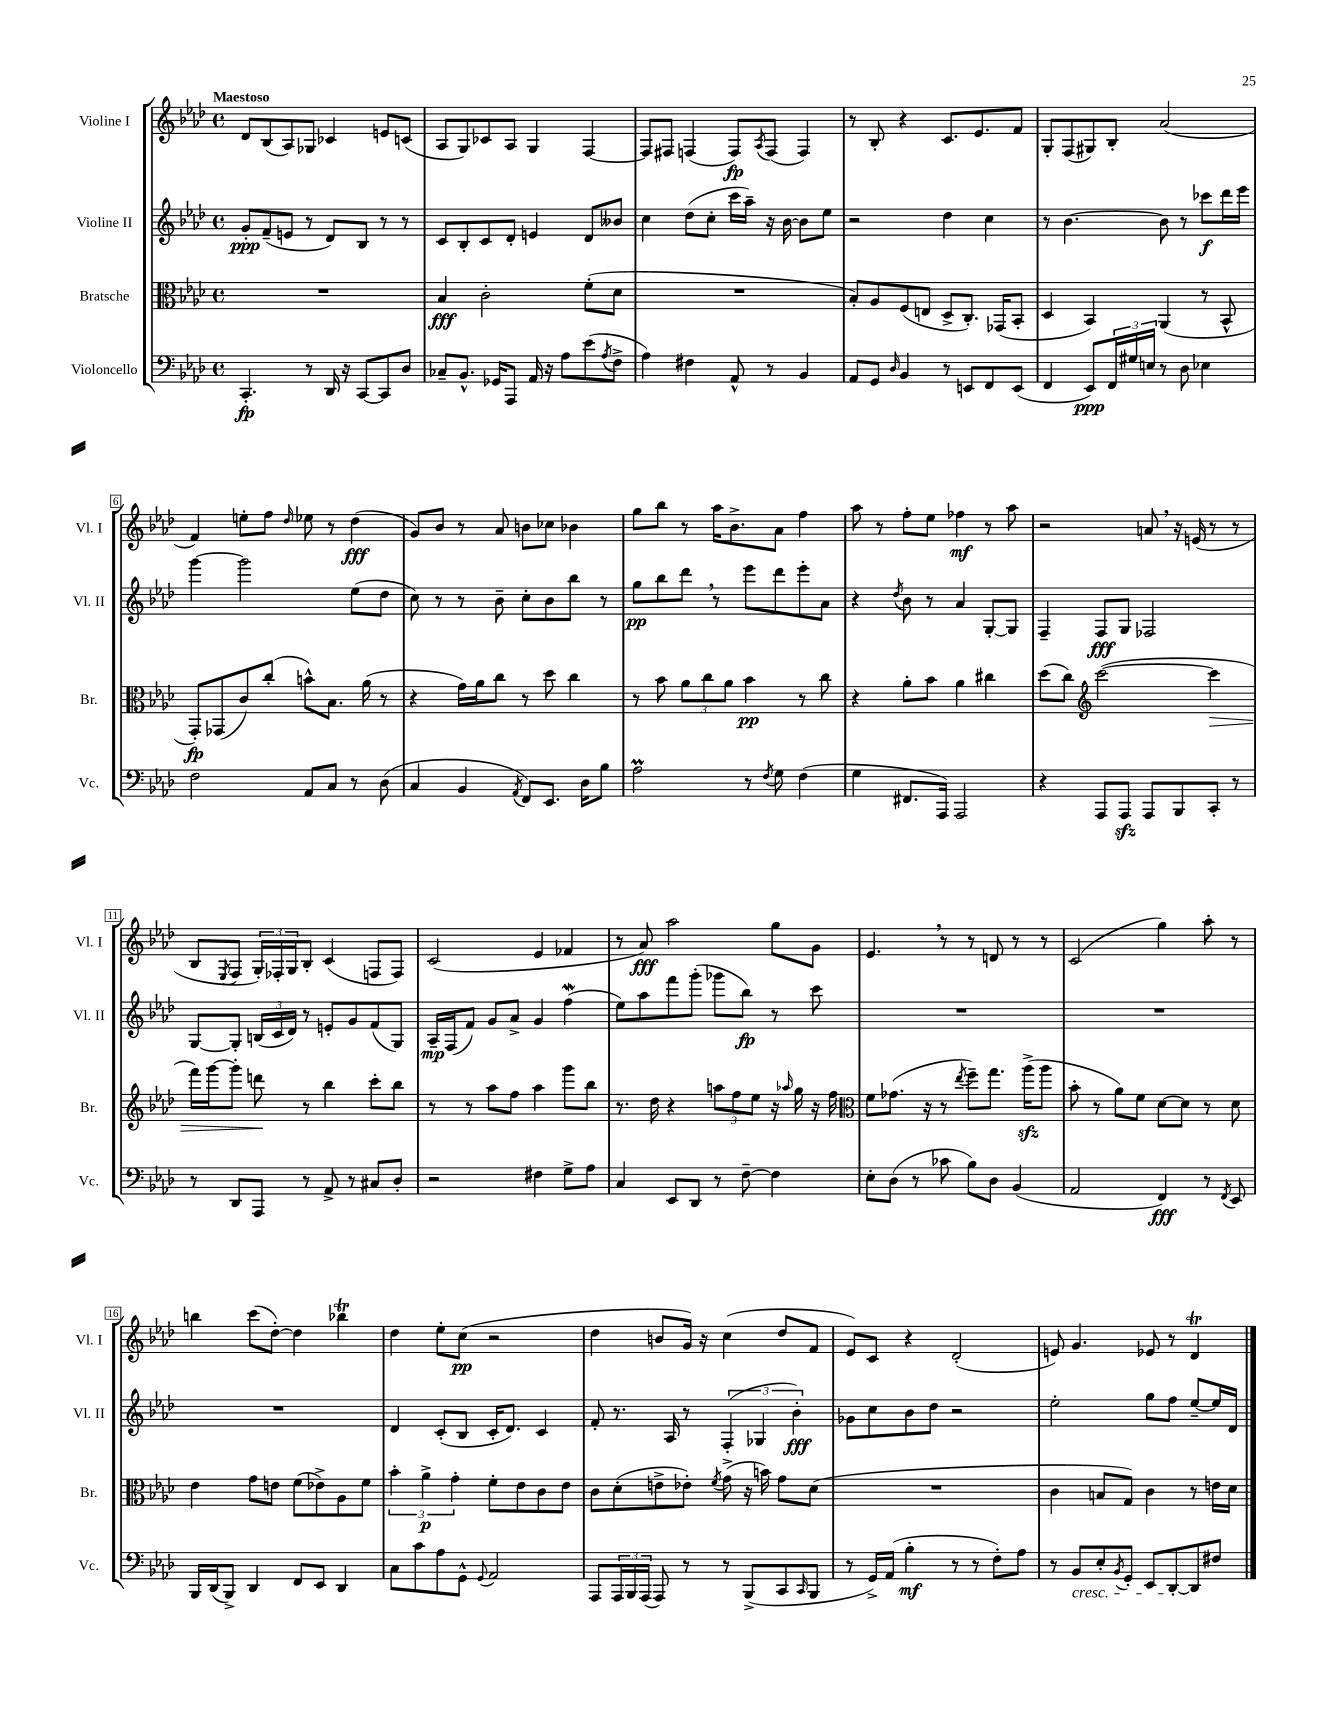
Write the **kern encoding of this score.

**kern	**kern	**kern	**kern
*staff4	*staff3	*staff2	*staff1
*clefF4	*clefC3	*clefG2	*clefG2
*k[b-e-a-d-]	*k[b-e-a-d-]	*k[b-e-a-d-]	*k[b-e-a-d-]
*M4/4	*M4/4	*M4/4	*M4/4
*met(c)	*met(c)	*met(c)	*met(c)
4.CC'/	1r	8g'/L	8d-/L
.	.	(8f~/	(8B-/
.	.	8e/J	8A-/)
8r	.	8r	8G-/J
16DD-/	.	8d-/L)	4c-/
16r	.	.	.
[8CC/L	.	8B-/J	.
8CC/]	.	8r	8e/L
8D-/J	.	8r	(8c/J
=	=	=	=
8C-~/L	4B-/	8c/L	8A-/L
8.BB-^^/J	.	8B-'/	8G/)
.	2c'\	8c/	8c-/
16GG-/LK	.	.	.
8AAA-/J	.	8d-'/J	8A-/J
16AA-/	.	4e/	4G/
16r	.	.	.
8A-\L	.	.	.
(8e-\	(8f'\L	8d-/L	[4F/
8qA-/	.	.	.
8F^\J	8d-\J	8b--/J	.
=	=	=	=
4A-\)	1r	4cc\	8F/]L
.	.	.	8F#/J
4F#\	.	(8dd-\L	(4F/
.	.	8cc'\J	.
8AA-^^/	.	16ccc\LL	8F/L)
.	.	16aa-~\JJ)	.
.	.	.	8qA-/
8r	.	16r	(8F/J
.	.	[16b-\	.
4BB-/	.	8b-\]L	4F/)
.	.	8ee-\J	.
=	=	=	=
8AA-/L	8B-'/L)	2r	8r
8GG/J	8A-/	.	8B-'/
16qqD-/	.	.	.
4BB-/	(8F/	.	4r
.	8E/J	.	.
8r	8D-^/L	4dd-\	8.c/L
8EE/L	8.C'/J)	.	.
.	.	.	8.e-/
8FF/	.	4cc\	.
.	(16GG-/LK	.	.
(8EE/J	8BB-'/J	.	8f/J
=	=	=	=
4FF/	4D-/	8r	8G'/L
.	.	[4.b-\	(8F/
8EE-/L)	4BB-/)	.	8G#/)
24FF/L	.	.	8B-'/J
24G#/	.	.	.
24E/JJ	.	.	.
8r	(4AA-/	8b-\]	(2a-/
8D-\	.	8r	.
4E-\	8r	8ccc-\L	.
.	8BB-^^/	16ddd-\L	.
.	.	16eee-\JJ	.
=	=	=	=
2F\	8GG'/L)	[4ggg\	4f/)
.	(8GG-/	.	.
.	8c/)	2ggg\]	8ee'\L
.	(8cc'/J	.	8ff\J
.	.	.	16qqdd-/
8AA-/L	8b^^\L)	.	8ee-\
8C/J	8.B-\J	.	8r
8r	.	(8ee-\L	(4dd-\
.	(16a-\	.	.
(8D-\	8r	8dd-\J	.
=	=	=	=
4C/	4r	8cc\)	8g/L)
.	.	8r	8b-/J
4BB-/	16g\LL)	8r	8r
.	16a-\J	.	.
.	8cc\J	8b-~\	8a-/
8qAA-/	.	.	.
8FF/L)	8r	8cc'\L	8b\L
8.EE-/J	8dd-\	8b-\	8cc-\J
.	4cc\	8bb-\J	4b-\
16D-\LK	.	.	.
8B-\J	.	8r	.
=	=	=	=
2A-\	8r	8gg\L	8gg\L
.	8b-\	8bb-\	8bb-\J
.	12a-\L	8ddd-\J	8r
.	12cc\	.	.
.	.	8r	16aa-\LK
.	12a-\J	.	.
.	.	.	8.b-^\
8r	4b-\	8eee-\L	.
8qF/	.	.	.
8G\	.	8ddd-\	8a-\J
(4F\	8r	8eee-'\	4ff\
.	8cc\	8a-\J	.
=	=	=	=
4G\	4r	4r	8aa-\
.	.	.	8r
.	.	8qdd-/	.
8.FF#/L	8a-'\L	8b-\	8ff'\L
.	8b-\J	8r	8ee-\J
16AAA-/Jk)	.	.	.
2AAA-/	4a-\	4a-/	4ff-\
.	4cc#\	[8G'/L	8r
.	.	8G/]J	8aa-\
=	=	=	=
4r	(8dd-\L	4F~/	2r
.	8cc\J)	.	.
*	*clefG2	*	*
8AAA-/L	([2ccc\	8F/L	.
8AAA-/J	.	8G/J	.
8AAA-/L	.	2F-/	8a/
8BBB-/	.	.	16r
.	.	.	(16e/
8CC'/J	4ccc\]	.	8r
8r	.	.	8r
=	=	=	=
8r	16fff\LL)	[8G/L	8B-/L
.	[16ggg\J	.	.
.	.	.	8qE-/
8DD-/L	8ggg'\]J	8G'/]J	8F/J
8AAA-/J	8ddd\	(24B/LL	24G'/LL)
.	.	24c/	24F-'/
.	.	24d-/JJ)	24G/J
8r	8r	8r	8B-'/J
8AA-^/	4bb-\	8e'/L	(4c/
8r	.	8g/	.
8C#/L	8ccc'\L	(8f/	8F/L
8D-'/J	8bb-\J	8G/J)	8F/J)
=	=	=	=
2r	8r	16A-~/LL	(2c/
.	.	(16F/J	.
.	8r	8f/J)	.
.	8aa-\L	8g/L	.
.	8ff\J	8a-^/J	.
4F#\	4aa-\	4g/	4e-/
8G^\L	8ggg\L	(4ff\	4f-/
8A-\J	8bb-\J	.	.
=	=	=	=
4C/	8.r	8ee-\L)	8r
.	.	8aa-\	8a-/)
.	16dd-\	.	.
8EE-/L	4r	8fff\	2aa-\
8DD-/J	.	(8ggg'\J	.
8r	12aa\L	8ggg-\L	.
.	12ff\	.	.
[8F~\	.	8bb-\J)	.
.	12ee-\J	.	.
4F\]	16r	8r	8gg\L
.	16qqaa-/	.	.
.	16gg\	.	.
.	16r	8ccc\	8g\J
.	16ff\	.	.
=	=	=	=
*	*clefC3	*	*
8E-'\L	8f\L	1r	4.e-/
(8D-\J	(8.g-\J	.	.
8r	.	.	.
.	16r	.	.
8c-\	8r	.	8r
.	8qee-/	.	.
8B-\L)	8ff~\L)	.	8r
8D-\J	8.gg\J	.	8d/
(4BB-/	.	.	8r
.	(16aa-^\LK	.	.
.	8aa-\J	.	8r
=	=	=	=
2AA-/	8b-'\	1r	(2c/
.	8r	.	.
.	8a-\L)	.	.
.	8f\J	.	.
4FF/)	[8d-\L	.	4gg\)
.	8d-\]J	.	.
8r	8r	.	8aa-'\
8qFF/	.	.	.
8EE-/	8d-\	.	8r
=	=	=	=
16BBB-/LL	4e-\	1r	4bb\
(16DD-/J	.	.	.
8BBB-^/J)	.	.	.
4DD-/	8g\L	.	(8ccc\L
.	8e\J	.	[8dd-'\J)
8FF/L	(8f\L	.	4dd-\]
8EE-/J	8e-^\)	.	.
4DD-/	8A-\	.	4bb-\
.	8f\J	.	.
=	=	=	=
8C\L	6b-'\	4d-/	4dd-\
8c\	.	.	.
.	6a-^\	.	.
8A-\	.	(8c'/L	8ee-'\L
.	6g'\	.	.
8GG^^\J	.	8B-/J	(8cc\J
8qqGG/	.	.	.
2AA-/	8f'\L	16c'/LK	2r
.	.	8.d-/J)	.
.	8e-\	.	.
.	8c\	4c/	.
.	8e-\J	.	.
=	=	=	=
8AAA-/L	8c\L	8f'/	4dd-\
24AAA-/L	(8d-'\	8.r	.
24BBB-/	.	.	.
(24AAA-/JJ	.	.	.
8AAA-/)	8e^\	.	8b/L
.	.	16A-/	.
8r	8e-'\J)	8r	16g/Jk)
.	.	.	16r
.	8qf/	.	.
8r	(8g^\	(6F'/	(4cc\
(8BBB-^/L	16r	.	.
.	.	6G-/	.
.	16b\)	.	.
8CC/	8g\L	.	8dd-/L
.	.	6b-'\)	.
16qqCC/	.	.	.
8BBB-/J	(8d-\J	.	8f/J
=	=	=	=
8r	1r	8g-\L	8e-/L)
16GG^/LL)	.	8cc\	8c/J
(16AA-/JJ	.	.	.
4B-'\	.	8b-\	4r
.	.	8dd-\J	.
8r	.	2r	(2d-'/
8r	.	.	.
8F'\L)	.	.	.
8A-\J	.	.	.
=	=	=	=
8r	4c\	2ee-'\	8e/)
8BB-/L	.	.	4.g/
8E-'/	8B/L	.	.
8qBB-/	.	.	.
8GG'/J	8G/J)	.	.
8EE-/L	4c\	8gg\L	8e-/
[8DD-'/	.	8ff\J	8r
8DD-/]	8r	[8ee-~/L	4d-/
8F#/J	16e\LL	16ee-/]L	.
.	16d-\JJ	16d-/JJ	.
==	==	==	==
*-	*-	*-	*-
